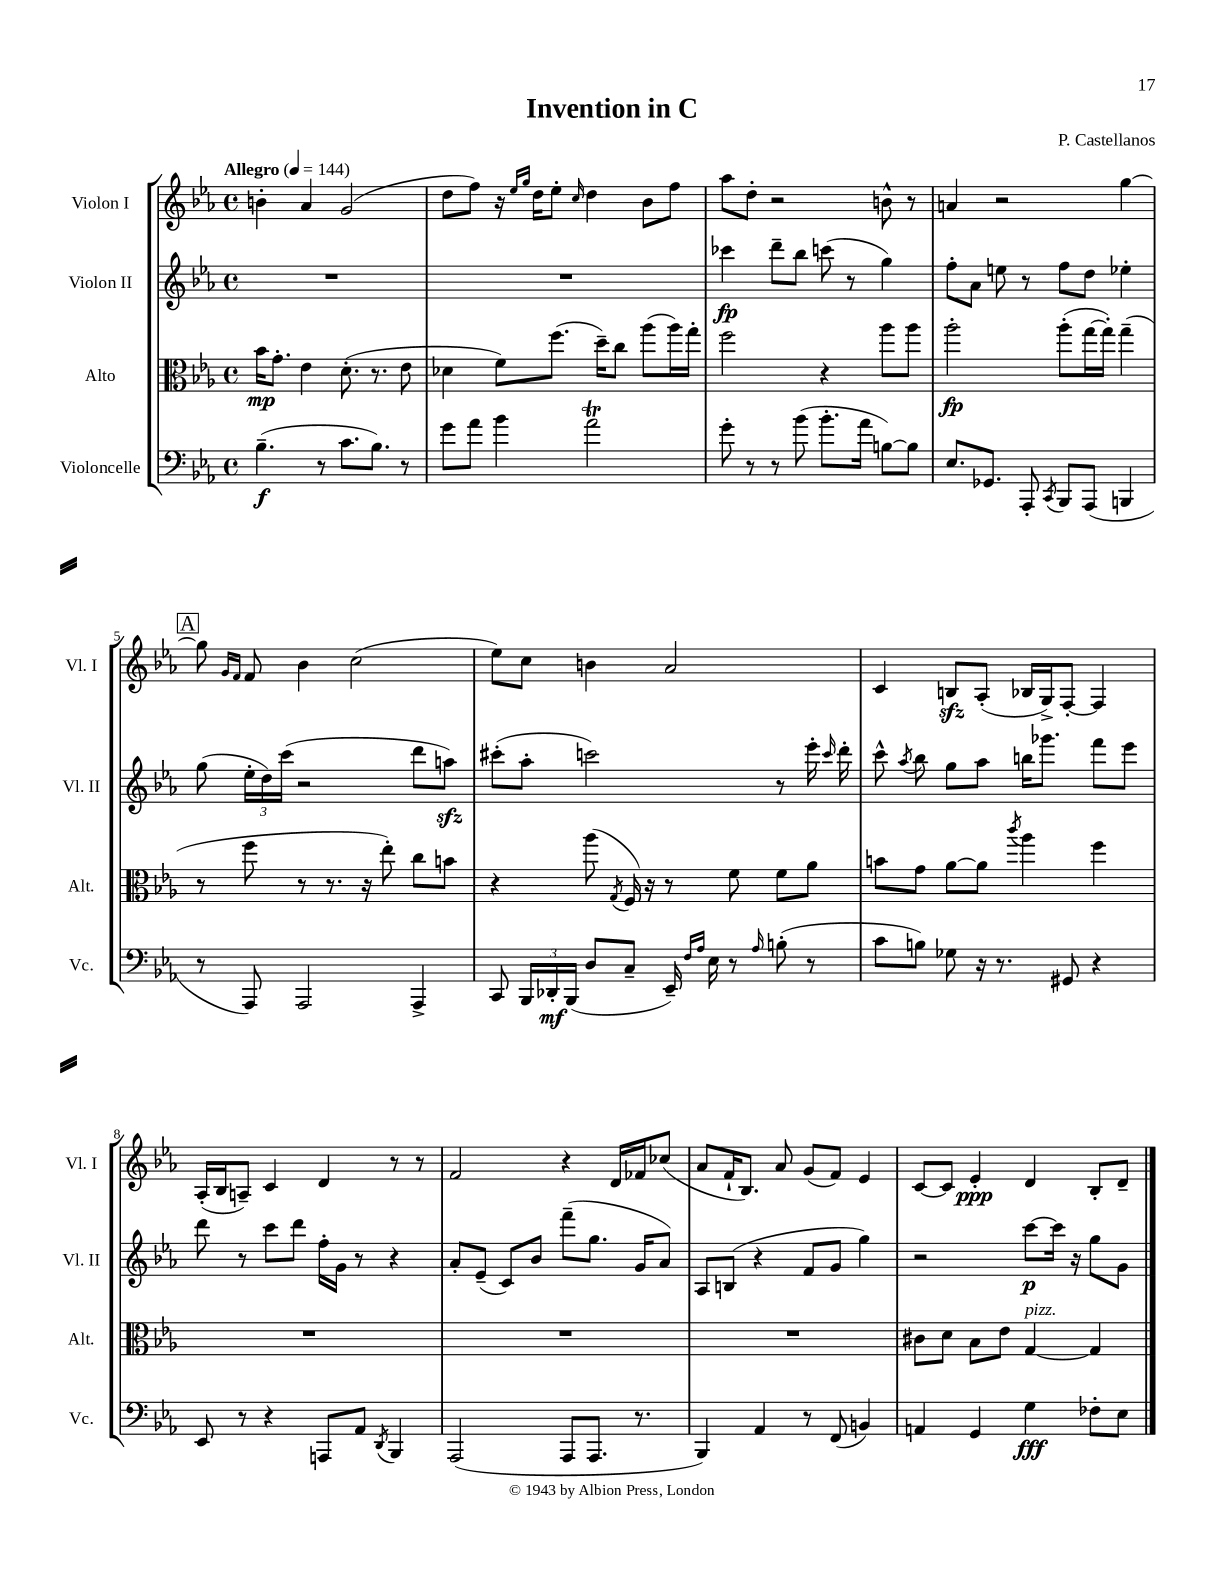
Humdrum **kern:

**kern	**kern	**kern	**kern
*staff4	*staff3	*staff2	*staff1
*clefF4	*clefC3	*clefG2	*clefG2
*k[b-e-a-]	*k[b-e-a-]	*k[b-e-a-]	*k[b-e-a-]
*M4/4	*M4/4	*M4/4	*M4/4
*met(c)	*met(c)	*met(c)	*met(c)
*MM144	*MM144	*MM144	*MM144
(4.B-~	16b-	1r	4b'
.	8.g'	.	.
.	4e-	.	4a-
8r	.	.	.
8.c	(8.d'	.	(2g
8.B-)	8.r	.	.
8r	8e-	.	.
=	=	=	=
8g	4d-	1r	8dd
8a-	.	.	8ff)
4b-	8f)	.	16r
.	.	.	16qqee-
.	.	.	16qqgg
.	.	.	16dd
.	(8.ff	.	8ee-'
.	.	.	16qqcc
2a-	.	.	4dd
.	16dd~)	.	.
.	8cc	.	.
.	(8aa-	.	8b-
.	16aa-)	.	8ff
.	16gg'	.	.
=	=	=	=
8g'	2ff	4ccc-	8aa-
8r	.	.	8dd'
8r	.	8ddd~	2r
(8b-	.	8bb-	.
8.b-'	4r	(8ccc	.
.	.	8r	.
16a-	.	.	.
[8B)	8aa-	4gg)	8b^^
8B]	8aa-	.	8r
=	=	=	=
8.E-	2aa-'	8ff'	4a
.	.	8a-	.
8.GG-	.	.	.
.	.	8ee	2r
8AAA-'	.	8r	.
8qCC	.	.	.
8BBB-	(8aa-'	8ff	.
(8AAA-	[16gg	8dd	.
.	16gg'])	.	.
4BBB	(4gg~	4ee-'	[4gg
=	=	=	=
8r	8r	(8gg	8gg]
.	.	.	16qqg
.	.	.	16qqf
8AAA-)	8ff	24ee-'	8f
.	.	24dd)	.
.	.	(24ccc	.
2AAA-	8r	2r	4b-
.	8.r	.	.
.	.	.	(2cc
.	16r	.	.
.	8ee-')	.	.
4AAA-^	8cc	8ddd	.
.	8b	8aa)	.
=	=	=	=
8CC	4r	(8ccc#'	8ee-)
24BBB-	.	8aa-'	8cc
24DD-'	.	.	.
(24BBB-	.	.	.
8D	(8aa-	2ccc)	4b
.	8qG	.	.
8C~	16F)	.	.
.	16r	.	.
16EE-~)	8r	.	2a-
16qqF	.	.	.
16qqA-	.	.	.
16E-	.	.	.
8r	8f	.	.
16qqA-	.	.	.
(8B'	8f	8r	.
8r	8a-	16eee-'	.
.	.	16qqccc	.
.	.	16ddd'	.
=	=	=	=
8c	8b	8ccc^^	4c
.	.	8qaa-	.
8B)	8g	8bb-	.
8G-	[8a-	8gg	8B
16r	8a-]	8aa-	(8A-'
8.r	.	.	.
.	8qccc	.	.
.	4aa-	16bb	16B-
.	.	8.ggg-	16G^)
8GG#	.	.	[8F'
4r	4ff	8fff	4F]
.	.	8eee-	.
=	=	=	=
8EE-	1r	8ddd	(16A-'
.	.	.	16B-
8r	.	8r	8A~)
4r	.	8ccc	4c
.	.	8ddd	.
8AAA	.	16ff'	4d
.	.	16g	.
8AA-	.	8r	.
8qDD	.	.	.
4BBB-	.	4r	8r
.	.	.	8r
=	=	=	=
(2AAA-	1r	8a-'	2f
.	.	(8e-~	.
.	.	8c)	.
.	.	8b-	.
8AAA-	.	(8fff~	4r
8.AAA-	.	8.gg	.
.	.	.	16d
8.r	.	16g	16f-
.	.	8a-)	(8cc-
=	=	=	=
4BBB-)	1r	8A-	8a-
.	.	(8B	16f`
.	.	.	8.B-)
4AA-	.	4r	.
.	.	.	8a-
8r	.	8f	(8g
(8FF	.	8g	8f)
4BB)	.	4gg)	4e-
=	=	=	=
4AA	8c#	2r	[8c
.	8d	.	8c]
4GG	8B-	.	4e-'
.	8e-	.	.
4G	[4G	[8ccc	4d
.	.	16ccc]	.
.	.	16r	.
8F-'	4G]	8gg	8B-'
8E-	.	8g	8d~
==	==	==	==
*-	*-	*-	*-
